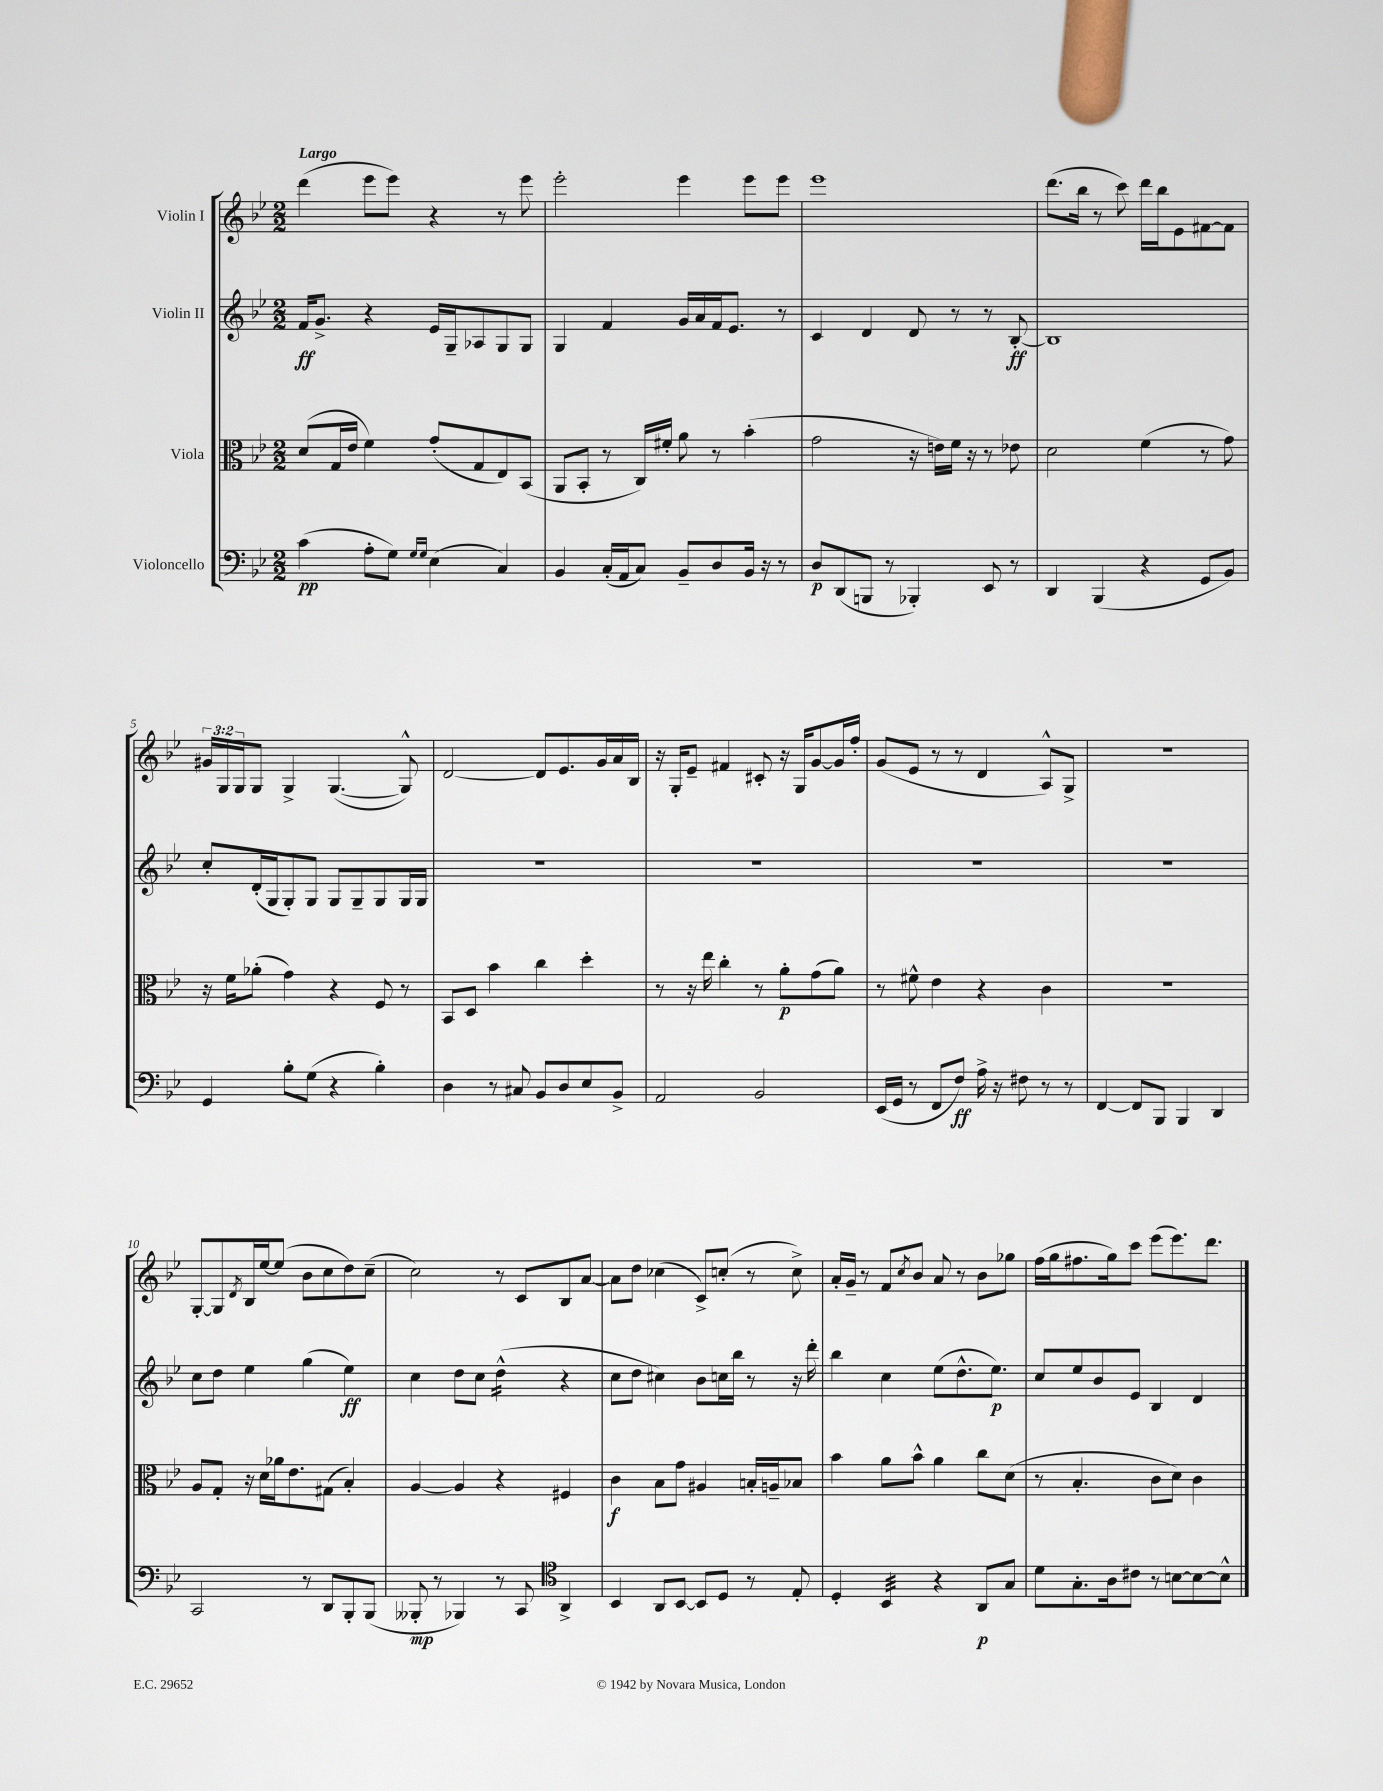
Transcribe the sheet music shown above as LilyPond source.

<<
\new StaffGroup <<
\new Staff = "s0" \with { instrumentName = "Violin I" } {
    \clef treble \key bes \major \numericTimeSignature \time 2/2 \override Staff.TupletNumber.text = #tuplet-number::calc-fraction-text \tempo "Largo"
    d'''4( ees'''8 ees'''8) r4 r8 ees'''8 |
    ees'''2-. ees'''4 ees'''8 ees'''8 |
    ees'''1 |
    d'''8.( bes''16 r8 c'''8) d'''16 bes''16 ees'8 fis'8~ fis'8 |
    \tuplet 3/2 { gis'16 g16 g16 } g8 g4-> g4.~( g8-^) |
    d'2~ d'8 ees'8. g'16 a'16 bes16 |
    r16 g16-. ees'8-- fis'4 cis'8-. r16 g16 g'8~ g'16 f''16-. |
    g'8( ees'8 r8 r8 d'4 a8-^) g8-> |
    R1 |
    g8~-. g8 \acciaccatura { d'8 } bes16 ees''16~ ees''8( bes'8 c''8 d''8) c''8--( |
    c''2) r8 c'8 bes8 a'8~ |
    a'8 d''8 ces''4( c'8->) c''8-.( r8 c''8->) |
    a'16-. g'16-- r8 f'8 \acciaccatura { c''8 } bes'8 a'8 r8 bes'8 ges''8 |
    f''16( g''16 fis''8. g''16) c'''8 ees'''8( ees'''8.) d'''8. \bar "|." |
}
\new Staff = "s1" \with { instrumentName = "Violin II" } {
    \clef treble \key bes \major \numericTimeSignature \time 2/2
    f'16\ff g'8.-> r4 ees'16 g16-- aes8 g8 g8 |
    g4 f'4 g'16 a'16 f'16 ees'8. r8 |
    c'4 d'4 d'8 r8 r8 bes8~-.\ff |
    bes1 |
    c''8-. d'16-.( g16 g8-.) g8 g8 g8-- g8 g16 g16 |
    R1 |
    R1 |
    R1 |
    R1 |
    c''8 d''8 ees''4 g''4( ees''4\ff) |
    c''4 d''8 c''8 d''4:16-^( r4 |
    c''8 d''8 cis''4) bes'8 c''16 bes''16 r8 r16 d'''16-. |
    bes''4 c''4 ees''8( d''8.-^ ees''8.\p) |
    c''8 ees''8 bes'8 ees'8 bes4 d'4 \bar "|." |
}
\new Staff = "s2" \with { instrumentName = "Viola" } {
    \clef alto \key bes \major \numericTimeSignature \time 2/2
    d'8( g16 ees'16 f'4) g'8-.( g8 ees8) bes,8( |
    a,8 bes,8-. r8 c16) fis'16-. a'8 r8 bes'4-.( |
    g'2 r16 e'16) f'16 r16 r8 ees'8 |
    d'2 f'4( r8 g'8) |
    r16 f'16 aes'8-.( g'4) r4 f8 r8 |
    bes,8 d8 bes'4 c''4 d''4-. |
    r8 r16 ees''16 c''4-. r8 a'8-.\p g'8( a'8) |
    r8 fis'8-^ ees'4 r4 c'4 |
    R1 |
    a8 g8-. r16 d'16 aes'16 ees'8. gis8( bes4-.) |
    a4~ a4 r4 fis4 |
    c'4\f bes8 g'8 ais4 b16-. a16-- bes8 |
    bes'4 a'8 bes'8-^ a'4 c''8 d'8( |
    r8 bes4.-. c'8 d'8) c'4 \bar "|." |
}
\new Staff = "s3" \with { instrumentName = "Violoncello" } {
    \clef bass \key bes \major \numericTimeSignature \time 2/2
    c'4\pp( a8-. g8) \grace { g16 g16 } ees4( c4) |
    bes,4 c16-.( a,16 c8) bes,8-- d8 bes,16 r16 r8 |
    d8\p d,8( b,,8 r8 bes,,4-.) ees,8 r8 |
    d,4 bes,,4( r4 g,8 bes,8) |
    g,4 bes8-. g8( r4 bes4-.) |
    d4 r8 cis8 bes,8 d8 ees8 bes,8-> |
    a,2 bes,2 |
    ees,16( g,16 r8 f,8 f8\ff) a16-> r16 fis8 r8 r8 |
    f,4~ f,8 bes,,8 bes,,4 d,4 |
    c,2 r8 d,8 bes,,8-. bes,,8( |
    beses,,8-.\mp r8 bes,,4) r8 c,8 \clef tenor a,4-> |
    bes,4 a,8 bes,8~ bes,8 d8 r8 ees8-. |
    d4-. bes,4:32 r4 a,8\p g8 |
    d'8 g8.-. a16 cis'8 r8 b8~ b8~ b8-^ \bar "|." |
}
>>
>>
